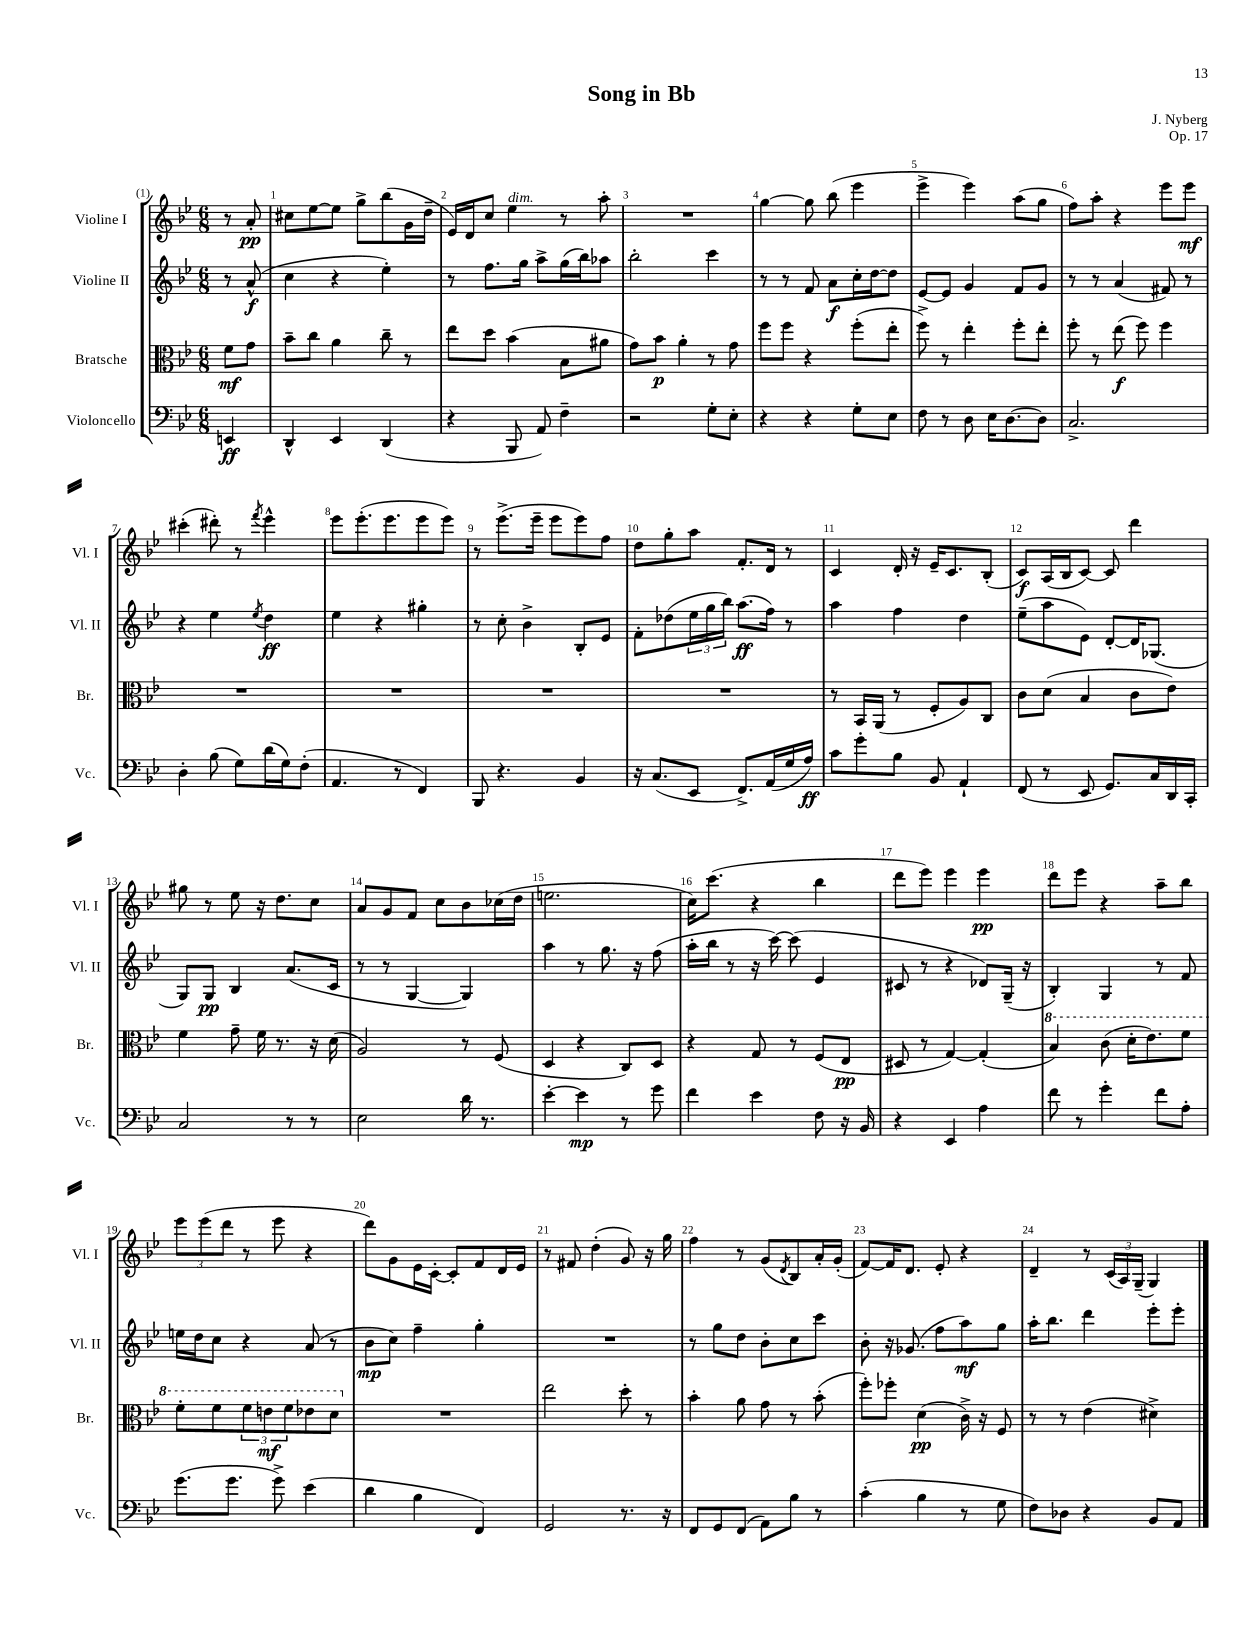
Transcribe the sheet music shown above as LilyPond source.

\header { title = "Song in Bb" composer = "J. Nyberg" opus = "Op. 17" }
<<
\new StaffGroup <<
\new Staff = "s0" \with { instrumentName = "Violine I" shortInstrumentName = "Vl. I" } {
    \clef treble \key bes \major \numericTimeSignature \time 6/8 \partial 4
    r8 a'8-.\pp |
    cis''8 ees''8~ ees''8 g''8-> bes''8( g'16 d''16-- |
    ees'16) d'16 c''8 ees''4^\markup { \italic "dim." } r8 a''8-. |
    R2. |
    g''4~ g''8 bes''8( ees'''4 |
    ees'''4-> ees'''4) a''8( g''8 |
    f''8) a''8-. r4 ees'''8 ees'''8\mf |
    cis'''4-.( dis'''8-.) r8 \acciaccatura { f'''8 } ees'''4-^ |
    ees'''8 ees'''8.-.( ees'''8. ees'''8 ees'''8) |
    r8 ees'''8.->( ees'''16-- ees'''8 ees'''8) f''8 |
    d''8 g''8-. a''8 f'8.-. d'16 r8 |
    c'4 d'16-. r16 ees'16-- c'8. bes8-.( |
    c'8\f) a16( bes16 c'8~) c'8 d'''4 |
    gis''8 r8 ees''8 r16 d''8. c''8 |
    a'8 g'8 f'8 c''8 bes'8 ces''16( d''16 |
    e''2. |
    c''16) c'''8.( r4 bes''4 |
    d'''8 ees'''8) ees'''4 ees'''4\pp |
    d'''8 ees'''8 r4 a''8-- bes''8 |
    \tuplet 3/2 { ees'''8 ees'''8( d'''8 } r8 ees'''8 r4 |
    d'''8) g'8 ees'16 c'16~-. c'8-. f'8 d'16 ees'16 |
    r8 fis'8 d''4-.( g'8) r16 g''16 |
    f''4 r8 g'8( \acciaccatura { d'8 } bes8) a'16-. g'16-.( |
    f'8~) f'16 d'8. ees'8-. r4 |
    d'4-- r8 \tuplet 3/2 { c'16( a16) g16--( } g4) \bar "|." |
}
\new Staff = "s1" \with { instrumentName = "Violine II" shortInstrumentName = "Vl. II" } {
    \clef treble \key bes \major \numericTimeSignature \time 6/8 \partial 4
    r8 a'8-^\f( |
    c''4 r4 ees''4-.) |
    r8 f''8. g''16 a''8-> g''16( bes''16) aes''8 |
    bes''2-. c'''4 |
    r8 r8 f'8 a'8\f c''16-. d''16~ d''8 |
    ees'8~ ees'8 g'4 f'8 g'8 |
    r8 r8 a'4( fis'8) r8 |
    r4 ees''4 \acciaccatura { ees''8 } d''4\ff |
    ees''4 r4 gis''4-. |
    r8 c''8-. bes'4-> bes8-. ees'8 |
    f'8-. des''8( \tuplet 3/2 { ees''16 g''16 bes''16) } a''8.\ff( f''16) r8 |
    a''4 f''4 d''4 |
    ees''8--( a''8 ees'8) d'8~-. d'16 ges8.( |
    g8) g8\pp bes4 a'8.( c'16 |
    r8 r8 g4~ g4) |
    a''4 r8 g''8. r16 f''8( |
    a''16-. bes''16 r8 r16 c'''16~) c'''8( ees'4 |
    cis'8 r8 r4 des'8) g16--( r16 |
    bes4-.) g4 r8 f'8 |
    e''16 d''16 c''8 r4 a'8( r8 |
    bes'8\mp c''8) f''4-- g''4-. |
    R2. |
    r8 g''8 d''8 bes'8-. c''8 c'''8 |
    bes'8-. r16 ges'8.( f''8 a''8\mf) g''8 |
    a''16-. bes''8. d'''4 ees'''8-. ees'''8-. \bar "|." |
}
\new Staff = "s2" \with { instrumentName = "Bratsche" shortInstrumentName = "Br." } {
    \clef alto \key bes \major \numericTimeSignature \time 6/8 \partial 4
    f'8\mf g'8 |
    bes'8-- c''8 a'4 c''8-- r8 |
    ees''8 d''8 bes'4( bes8 ais'8 |
    g'8) bes'8\p a'4-. r8 g'8 |
    f''8 f''8 r4 f''8-.( ees''8-. |
    f''8->) r8 ees''4-. f''8-. ees''8-. |
    f''8-. r8 ees''8\f( f''8) f''4 |
    R2. |
    R2. |
    R2. |
    R2. |
    r8 bes,16 a,16( r8 f8-. a8) c8 |
    c'8 d'8( bes4 c'8 ees'8) |
    f'4 g'8-- f'16 r8. r16 d'16( |
    a2) r8 f8( |
    d4 r4 c8) d8 |
    r4 g8 r8 f8( ees8\pp |
    dis8 r8 g4~) g4-.( |
    \ottava #1 bes'4) c''8( d''16-. ees''8.) f''8 |
    f''8-. f''8 \tuplet 3/2 { f''8 e''8\mf f''8 } ees''8 d''8 \ottava #0 |
    R2. |
    ees''2 d''8-. r8 |
    bes'4-. a'8 g'8 r8 bes'8-.( |
    f''8-.) fes''8-. d'4\pp( c'16->) r16 f8 |
    r8 r8 ees'4( dis'4->) \bar "|." |
}
\new Staff = "s3" \with { instrumentName = "Violoncello" shortInstrumentName = "Vc." } {
    \clef bass \key bes \major \numericTimeSignature \time 6/8 \partial 4
    e,4\ff |
    d,4-^ ees,4 d,4( |
    r4 bes,,8 a,8) f4-- |
    r2 g8-. ees8-. |
    r4 r4 g8-. ees8 |
    f8 r8 d8 ees16 d8.~ d8 |
    c2.-> |
    d4-. bes8( g8) d'16( g16) f8-.( |
    a,4. r8 f,4) |
    bes,,8 r4. bes,4 |
    r16 c8.( ees,8 f,8.->) a,16( g16 a16\ff) |
    c'8 g'8-. bes8 bes,8 a,4-! |
    f,8( r8 ees,8 g,8.) c16 d,16 c,16-. |
    c2 r8 r8 |
    ees2 d'16 r8. |
    ees'4~-. ees'4\mp r8 g'8 |
    f'4 ees'4 f8 r16 bes,16 |
    r4 ees,4 a4 |
    f'8 r8 g'4-. f'8 a8-. |
    g'8.( g'8. g'8->) ees'4( |
    d'4 bes4 f,4) |
    g,2 r8. r16 |
    f,8 g,8 f,8( a,8) bes8 r8 |
    c'4-.( bes4 r8 g8 |
    f8) des8 r4 bes,8 a,8 \bar "|." |
}
>>
>>
\layout { \context { \Score \override BarNumber.break-visibility = ##(#f #t #t) barNumberVisibility = #all-bar-numbers-visible } }
